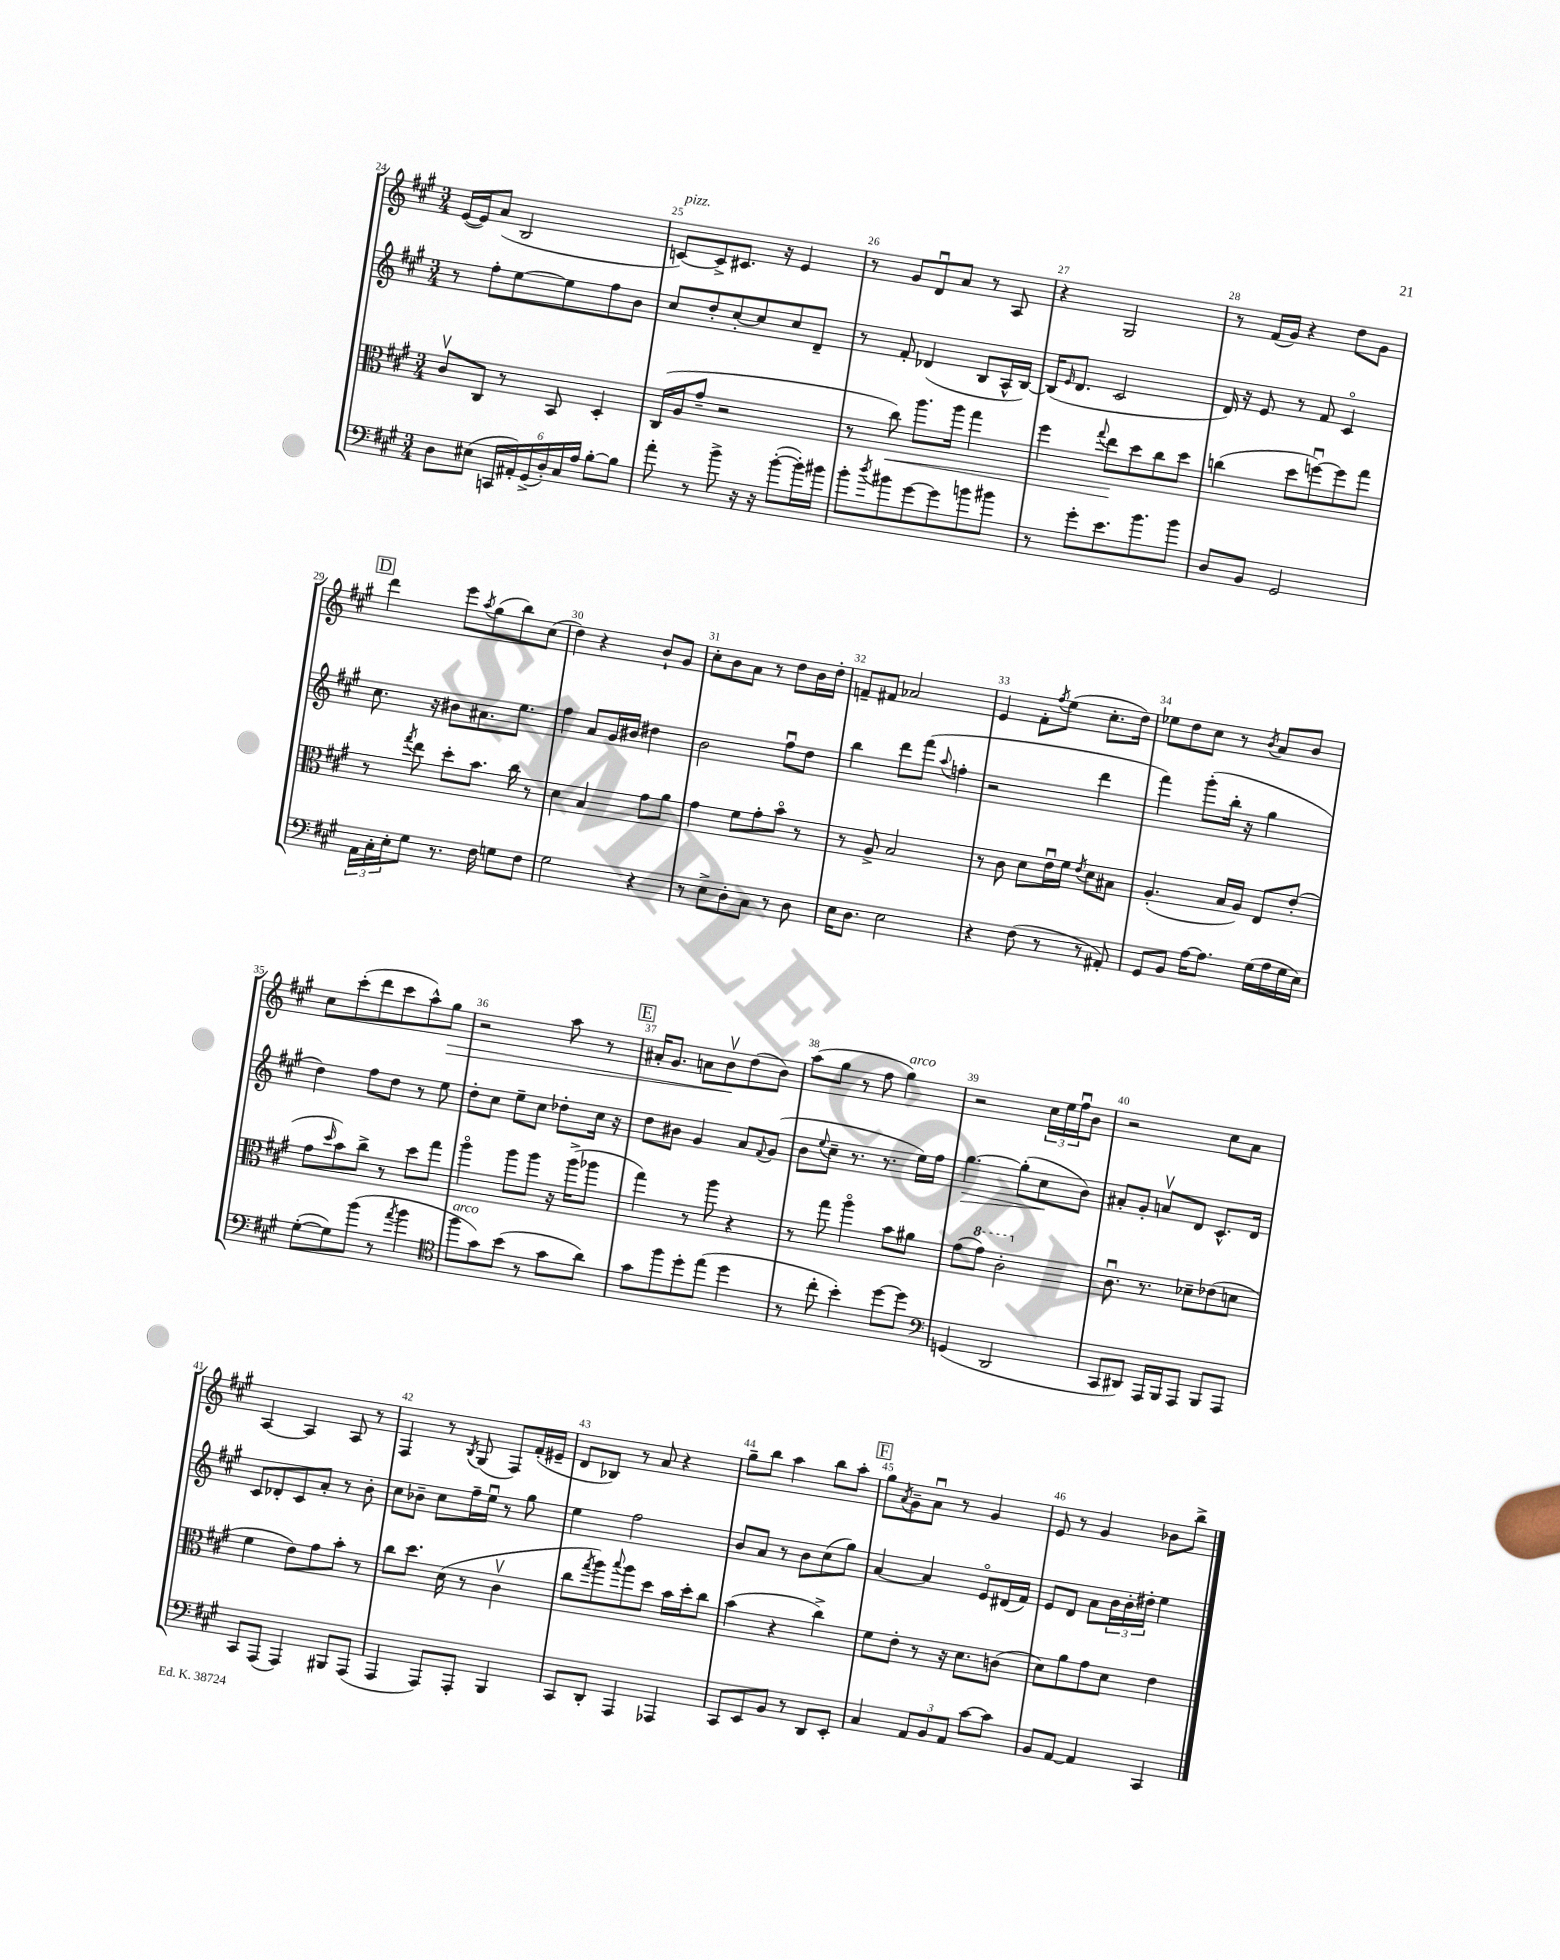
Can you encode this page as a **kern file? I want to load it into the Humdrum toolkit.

**kern	**kern	**dynam	**kern	**dynam	**kern	**dynam
*part4	*part3	*part3	*part2	*part2	*part1	*part1
*staff4	*staff3	*staff3	*staff2	*staff2	*staff1	*staff1
*clefF4	*clefC3	*	*clefG2	*	*clefG2	*
*k[f#c#g#]	*k[f#c#g#]	*	*k[f#c#g#]	*	*k[f#c#g#]	*
*M3/4	*M3/4	*	*M3/4	*	*M3/4	*
=24	=24	=24	=24	=24	=24	=24
8D\L	8c#v/L	.	8r	.	([16e/LL	.
.	.	.	.	.	16e/J])	.
(8E#X\J	8C#/J	.	8ff#'\L	.	(8a/J	.
24CCn/LL	8r	.	[8ee\	.	2B/	.
24AA#X'/)	.	.	.	.	.	.
(24GG#^/	.	.	.	.	.	.
24D'/)	8BB/	.	8ee\]	.	.	.
24C#/	.	.	.	.	.	.
24A/JJ	.	.	.	.	.	.
[8B'\L	4D'/	.	8ff#\	.	.	.
8B\J]	.	.	8b\J	.	.	.
=25	=25	=25	=25	=25	=25	=25
!	!	!	!	!	!LO:TX:a:i:t=pizz.	!
8a'\	(16C#/LL	.	8cc#/L	.	[8cn/L)	.
.	16A/J	.	.	.	.	.
8r	8g#~/J	.	8dd'/	.	8c^/]	.
8b^\	2r	.	[8cc#'/	.	8.c#X/J	.
16r	.	.	8cc#/]	.	.	.
16r	.	.	.	.	16r	.
([8b'\L	.	.	8cc#/	.	4e/	.
16b'\L])	.	.	8d~/J	.	.	.
16b#X\JJ	.	.	.	.	.	.
=26	=26	=26	=26	=26	=26	=26
8b'\L	8r	.	8r	.	8r	.
8qdd/	.	.	.	.	.	.
!	!	!LO:HP:b	!	!	!	!
8b#X\	8cc#\)	<	8f#'/	.	8g#/L	.
[8g#\	8.aa\L	.	(4d-X/	.	8du/	.
8g#\]	.	.	.	.	8a/J	.
.	16aa\Jk	.	.	.	.	.
8bn\	4gg#\	.	8B/L	.	8r	.
8b#X\J	.	.	16A^^/L	.	8A/	.
.	.	.	[16B/JJ)	.	.	.
=27	=27	=27	=27	=27	=27	=27
8r	4ff#\	.	(16B/KL]	.	4r	.
.	.	.	16qqe/	.	.	.
.	.	.	8.d/J	.	.	.
8g#'\L	.	.	.	.	.	.
.	8qqgg#/	.	.	.	.	.
8.e\	8ee\L	.	2c#/	.	2G#/	.
.	8dd\	[	.	.	.	.
8.b\	.	.	.	.	.	.
.	8cc#\	.	.	.	.	.
8b\J	8dd\J	.	.	.	.	.
=28	=28	=28	=28	=28	=28	=28
8D/L	(4ccn\	.	16d/)	.	8r	.
.	.	.	16r	.	.	.
8BB/J	.	.	8e/	.	(16f#/LL	.
.	.	.	.	.	16g#/JJ)	.
2GG#/	8dd\L	.	8r	.	4r	.
.	[8ffnu\)	.	8f#/	.	.	.
.	8ff\]	.	4c#/	.	8dd\L	.
.	8gg#\J	.	.	.	8g#\J	.
!!LO:LB:g=z
!!LO:REH:place=s1:t=D
=29	=29	=29	=29	=29	=29	=29
24AA\LL	8r	.	8.cc#\	.	4ddd\	.
24C#'\	.	.	.	.	.	.
24E'\J	.	.	.	.	.	.
.	8qgg#/	.	.	.	.	.
8G#\J	8ee\	.	.	.	.	.
.	.	.	16r	.	.	.
8.r	8dd'\L	.	8b#X\L	.	8eee\L	.
.	.	.	.	.	8qaa/	.
.	8.b\J	.	8.a#X\	.	(8gg#\	.
16F#\	.	.	.	.	.	.
8Gn\L	.	.	.	.	8bb\)	.
.	16cc#\	.	8.ee\J	.	.	.
8F#\J	8r	.	.	.	(8cc#\J	.
=30	=30	=30	=30	=30	=30	=30
2G#\	4d\	.	4ff#\	.	4dd\)	.
.	4B/	.	8a/L	.	4r	.
.	.	.	16g#/L	.	.	.
.	.	.	16b#X/JJ	.	.	.
4r	8g#\L	.	4dd#X\	.	8b`/L	.
.	8a\J	.	.	.	8g#/J	.
=31	=31	=31	=31	=31	=31	=31
8r	4g#\	.	2b\	.	8cc#'\L	.
8E^\L	.	.	.	.	8b\	.
8D'\	8f#\L	.	.	.	8a\J	.
8C#\J	8g#'\	.	.	.	8r	.
8r	8b\J	.	8ff#u\L	.	8dd\L	.
8D\	8r	.	8dd\J	.	16b\L	.
.	.	.	.	.	16dd'\JJ	.
=32	=32	=32	=32	=32	=32	=32
16E\KL	8r	.	4bb\	.	8fn~/L	.
8.D\J	.	.	.	.	.	.
.	8A^/	.	.	.	8f#X/J	.
2E\	2B/	.	8ddd\L	.	2a-X/	.
.	.	.	(8fff#\J	.	.	.
.	.	.	8qqaa/	.	.	.
.	.	.	4ffn'\	.	.	.
=33	=33	=33	=33	=33	=33	=33
4r	8r	.	2r	.	4e/	.
.	8c#\	.	.	.	.	.
(8F#\	8d\L	.	.	.	8f#'\L	.
.	.	.	.	.	8qff#/	.
8r	16eu\L	.	.	.	(8ee\J	.
.	16f#\JJ	.	.	.	.	.
.	8qe/	.	.	.	.	.
8r	8d\L	.	4ddd\	.	8.cc#'\L	.
8AA#X'/)	8B#X\J	.	.	.	.	.
.	.	.	.	.	16dd\Jk)	.
=34	=34	=34	=34	=34	=34	=34
8GG#/L	(4.A'/	.	4fff#\)	.	8ee-X\L	.
8BB/J	.	.	.	.	8dd\	.
[16A\KL	.	.	(8ggg#'\L	.	8cc#\J	.
8.A\J]	.	.	.	.	.	.
.	16B/LL	.	16bb'\Jk	.	8r	.
.	16A/JJ)	.	16r	.	.	.
.	.	.	.	.	8qb/	.
(16G#\LL	8E/L	.	4gg#\	.	8a/L	.
16A\	.	.	.	.	.	.
16G#\	(8e'/J	.	.	.	8b/J	.
16E\JJ)	.	.	.	.	.	.
!!LO:LB:g=z
=35	=35	=35	=35	=35	=35	=35
([8G#'\L	8g#\L	.	4dd\)	.	8cc#\L	.
.	16qqdd/	.	.	.	.	.
8G#\])	8b\)	.	.	.	(8ccc#'\	.
(8b\J	8cc#^\J	.	8ff#\L	.	8ddd\	.
8r	8r	.	8dd\J	.	8ccc#\	.
8qa/	.	.	.	.	.	.
4b\	8dd\L	.	8r	.	8aa^^\)	.
!	!	!	!	!	!	!LO:HP:b
.	8gg#\J	.	8ee\	.	8gg#\J	>
=36	=36	=36	=36	=36	=36	=36
*clefC4	*	*	*	*	*	*
!LO:TX:a:i:t=arco	!	!	!	!	!	!
8ff#\L	4aa\	.	8dd'\L	.	2r	.
8g#\)	.	.	8cc#\J	.	.	.
(8b\J	8aa\L	.	8ee~\L	.	.	.
8r	8aa\J	.	8cc#\J	.	.	.
8g#\L	16r	.	8dd-X'\L	.	8aa\	.
.	(16aa^\KL	.	.	.	.	.
8a\J)	8aa-X\J	.	16cc#\Jk	.	8r	.
.	.	.	16r	.	.	.
!!LO:REH:place=s1:t=E
=37	=37	=37	=37	=37	=37	=37
8g#\L	4gg#\)	.	8dd\L	.	16a#X'/KL	.
.	.	.	.	.	8.g#/J	.
8ff#\	.	.	8b#X\J	.	.	.
8dd'\	8r	.	4g#/	.	8an\L	.
(8ee\J	8aa\	.	.	.	8bv\	.
4dd\	4r	.	8a/L	.	(8dd\	]
.	.	.	8qqf#/	.	.	.
.	.	.	(8g#/J	.	8b\J)	.
=38	=38	=38	=38	=38	=38	=38
8r	8r	.	8b\L	.	(8aa\L	.
.	.	.	8qqee/	.	.	.
8cc#'\	8gg#\	.	8cc#~\J	.	8gg#\J	.
4b'\)	4aa\	.	8.r	.	8r	.
.	.	.	.	.	8ff#\	.
.	.	.	8.r	.	.	.
!	!	!	!	!	!LO:TX:a:i:t=arco	!
[8dd\L	8b\L	.	.	.	4gg#\)	.
8dd\J]	8a#X\J	.	16ee\LL)	.	.	.
.	.	.	16ff#\JJ	.	.	.
=39	=39	=39	=39	=39	=39	=39
*clefF4	*	*	*	*	*	*
!	!	!	!	!LO:HP:b	!	!
(4GGn/	(8g#\L	.	[4.gg#\	>	2r	.
*	*8va	*	*	*	*	*
.	8gg#\J)	.	.	.	.	.
2DD/	2cc#'\	.	.	.	.	.
.	.	.	(8gg#'\L]	.	.	.
.	.	.	8cc#\	.	24cc#\LL	.
.	.	.	.	.	24ee\	.
.	.	.	.	.	24ff#u\J	.
.	.	.	8b\J)	]	8b\J	.
=40	=40	=40	=40	=40	=40	=40
*	*X8va	*	*	*	*	*
8CC#/L	8.c#u\	.	8a#X'/L	.	2r	.
8DD#X/J)	.	.	8g#'/J	.	.	.
.	8.r	.	.	.	.	.
16AAA/LL	.	.	8anv/L	.	.	.
16BBB/J	.	.	.	.	.	.
8AAA/J	8d-X~\L	.	8d/J	.	.	.
8BBB/L	(8e-X\	.	8.c#^^/L	.	8cc#\L	.
8AAA/J	8dn\J	.	.	.	8a\J	.
.	.	.	16d/Jk	.	.	.
!!LO:LB:g=z
=41	=41	=41	=41	=41	=41	=41
8CC#/L	4f#\	.	8c#/L	.	[4A/	.
(8AAA/J	.	.	8d-X'/	.	.	.
4AAA/)	8e\L)	.	8c#/	.	4A/]	.
.	8g#\	.	8a'/J	.	.	.
8BBB#X/L	8b'\J	.	8r	.	8A/	.
(8AAA/J	8r	.	8b'\	.	8r	.
=42	=42	=42	=42	=42	=42	=42
4AAA/	8cc#\L	.	8cc#\L	.	4F#/	.
.	8.dd\J	.	8b-X~\J	.	.	.
8AAA/L)	.	.	8cc#\L	.	8r	.
.	(16d\	.	.	.	.	.
.	.	.	.	.	8qB/	.
8AAA'/J	8r	.	16ff#~\L	.	(8G#/	.
.	.	.	16eeu\JJ	.	.	.
4BBB/	4c#v\	.	8r	.	8F#/L)	.
.	.	.	8gg#\	.	(16f#'/L	.
.	.	.	.	.	16e#X~/JJ	.
=43	=43	=43	=43	=43	=43	=43
8CC#/L	8cc#\L	.	4ee\	.	8d/L	.
.	8qgg#/	.	.	.	.	.
8DD'/J	8aa\)	.	.	.	8B-X/J)	.
.	8qqbb/	.	.	.	.	.
4AAA/	8aa\	.	2ff#\	.	8r	.
.	8dd\J	.	.	.	8a/	.
4AAA-X/	16b\LL	.	.	.	4r	.
.	16dd'\J	.	.	.	.	.
.	8cc#\J	.	.	.	.	.
=44	=44	=44	=44	=44	=44	=44
8CC#/L	(4b\	.	8b/L	.	8gg#~\L	.
8EE/	.	.	8a/J	.	8bb\J	.
8BB/J	4r	.	8r	.	4aa\	.
8r	.	.	8b\L	.	.	.
8DD/L	4cc#^\)	.	(8cc#\	.	8bb\L	.
8EE'/J	.	.	8gg#\J)	.	8aa'\J	.
!!LO:REH:place=s1:t=F
=45	=45	=45	=45	=45	=45	=45
4C#/	8f#\L	.	[4a/	.	8gg#\L	.
.	.	.	.	.	8qa/	.
.	8e'\J	.	.	.	8g#~\	.
12AA/L	8r	.	4a/]	.	8au\J	.
12BB/	.	.	.	.	.	.
.	16r	.	.	.	8r	.
12AA/J	.	.	.	.	.	.
.	8.d\L	.	.	.	.	.
[8c#\L	.	.	8e/L	.	4g#/	.
8c#\J]	(8cn\J	.	(16d#X/L	.	.	.
.	.	.	16f#/JJ)	.	.	.
=46	=46	=46	=46	=46	=46	=46
8BB/L	8d\L)	.	8e/L	.	8e/	.
[8AA/J	8a\	.	8d/J	.	8r	.
4AA/]	8g#\	.	8a\L	.	4g#/	.
.	8d\J	.	24b\L	.	.	.
.	.	.	24b'\	.	.	.
.	.	.	24dd#X'\JJ	.	.	.
4CC#/	4e\	.	4ee\	.	8b-X\L	.
.	.	.	.	.	8bb^\J	.
==	==	==	==	==	==	==
*-	*-	*-	*-	*-	*-	*-
